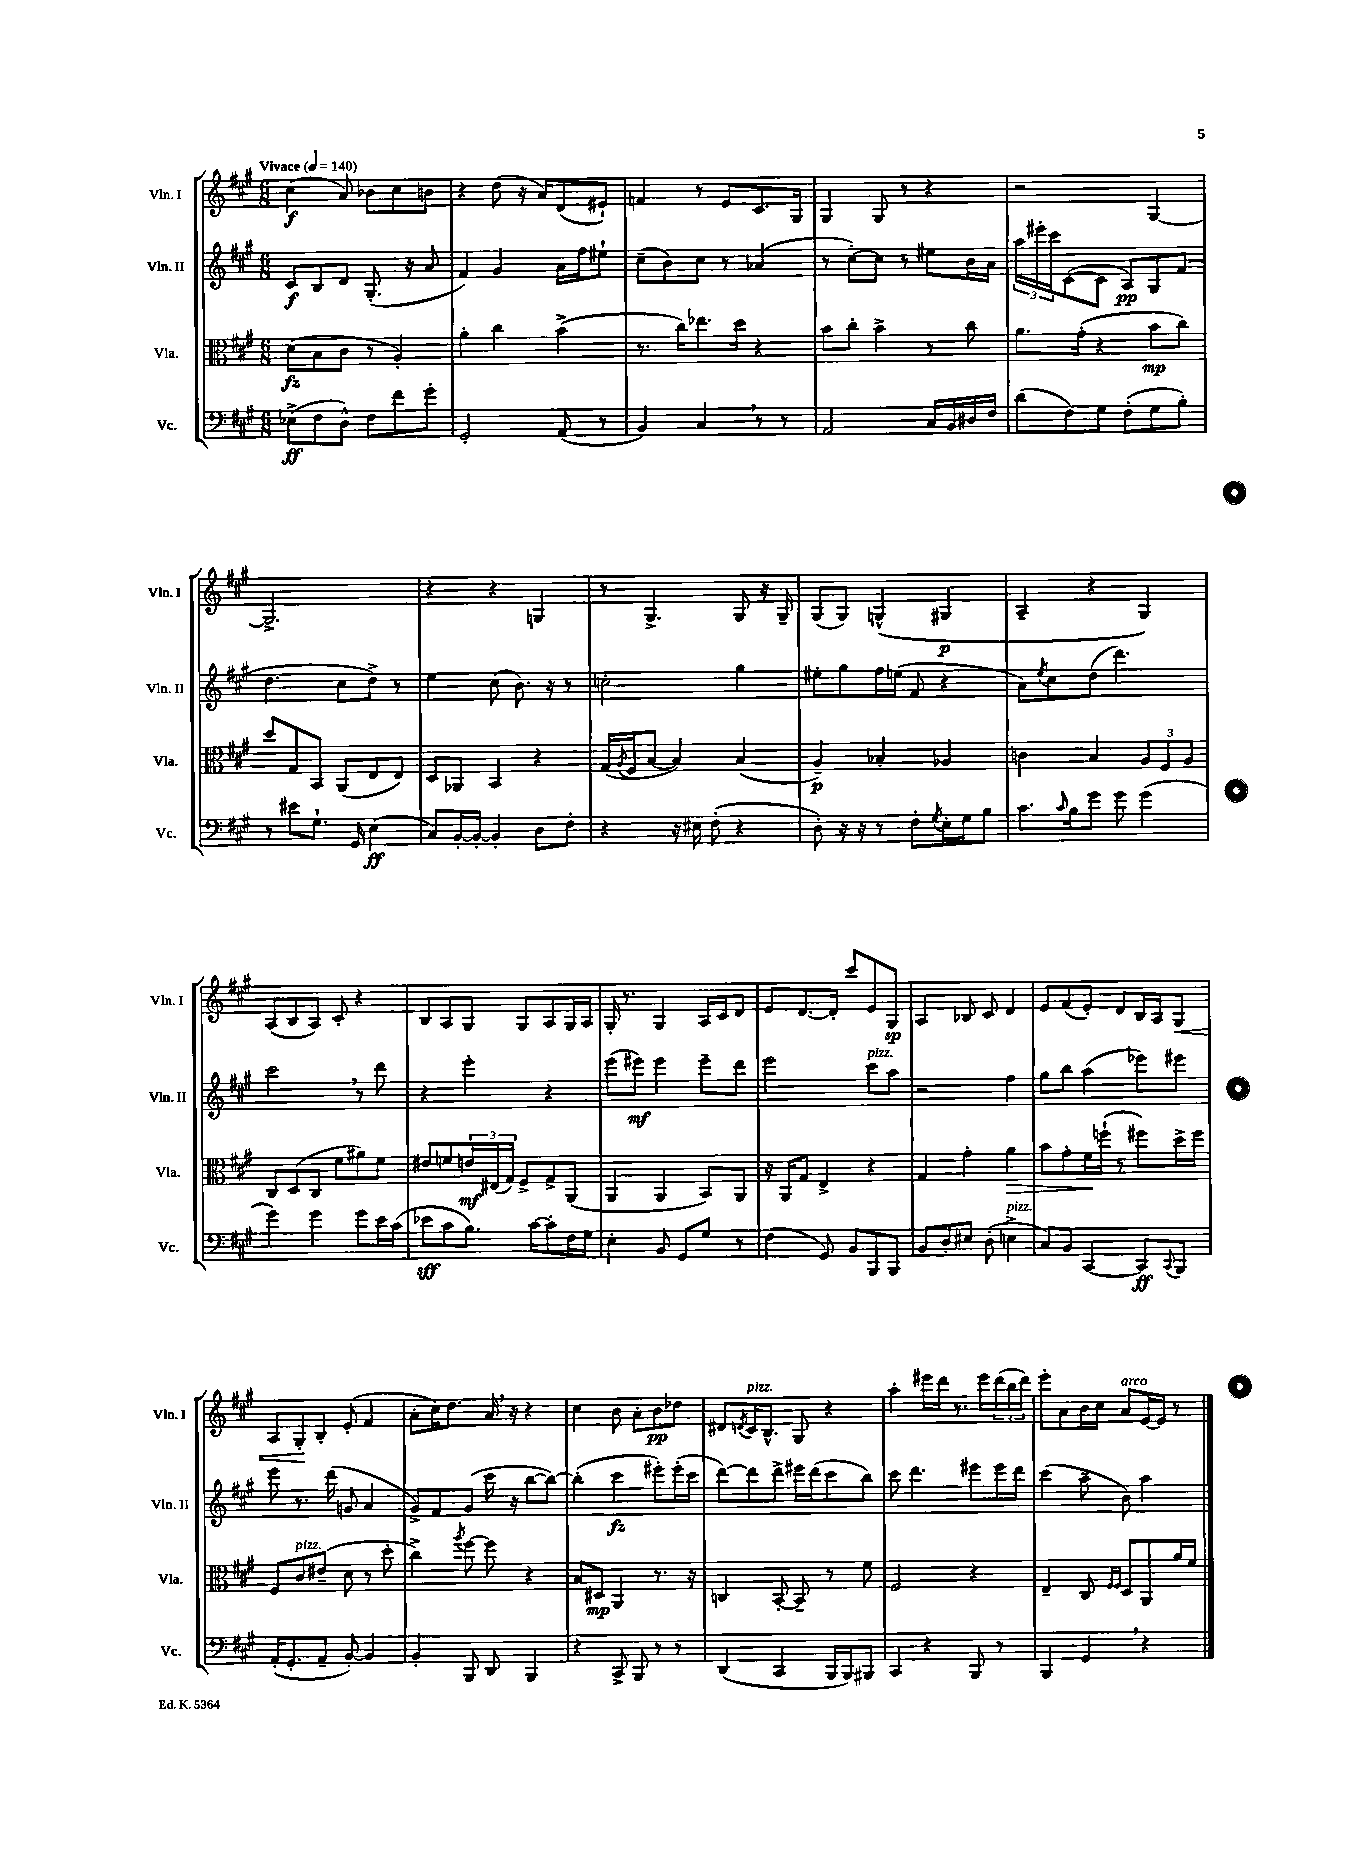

**kern	**kern	**kern	**kern
*staff4	*staff3	*staff2	*staff1
*clefF4	*clefC3	*clefG2	*clefG2
*k[f#c#g#]	*k[f#c#g#]	*k[f#c#g#]	*k[f#c#g#]
*M6/8	*M6/8	*M6/8	*M6/8
*MM140	*MM140	*MM140	*MM140
(8E-^\L	(8d\L	8c#/L	(4cc#\
8F#\	8B\	8B/	.
8D^^\J)	8c#\J	8d/J	8a/)
8F#\L	8r	(8.G#'/	8b-\L
8f#\	4A'/)	.	8cc#\
.	.	16r	.
8g#'\J	.	8a/	8b\J
=	=	=	=
2GG#'/	4a'\	4f#/)	4r
.	4cc#\	4g#/	(8dd\
.	.	.	16r
.	.	.	16a/LK)
(8AA/	(4b^\	16a\LL	(8d/
.	.	16ff#\J	.
8r	.	8ee#`\J	8e#`/J)
=	=	=	=
4BB/)	8.r	(8cc#~\L	4f/
.	.	8b\)	.
.	16cc#\LK)	.	.
4C#/	8.ee-\	8cc#\J	8r
.	.	8r	8e/L
.	16dd\Jk	.	.
8r	4r	(4a-/	8.c#/
8r	.	.	.
.	.	.	16G#/Jk
=	=	=	=
2AA/	8b\L	8r	4G#/
.	8cc#'\J	[8cc#'\L)	.
.	4b^\	8cc#\]J	8G#/
.	.	8r	8r
16C#/LL	8r	8ee#\L	4r
16BB/	.	.	.
16D#/	8cc#\	16b\L	.
16F#/JJ	.	16a\JJ	.
=	=	=	=
(8d\L	8.a\L	24aa\LL	2r
.	.	24eee#'\	.
.	.	24ccc#\J	.
8F#\)	.	([8c#\	.
.	(16g#'\Jk	.	.
8G#\J	4r	8c#\]J	.
(8F#'\L	.	8A/L)	.
8G#\	8b\L	8G#/	[4G#/
8B'\J)	8cc#\J)	(8f#/J	.
=	=	=	=
8r	8dd/L	4.dd\	2.G#^/]
8e#\L	8G#/	.	.
8.G#`\J	8BB/J	.	.
.	(8AA/L	8cc#\L	.
16GG#/	.	.	.
(4E\	8E/	8dd^\J)	.
.	8E/J)	8r	.
=	=	=	=
8C#/L)	8D/L	4ee\	4r
[16BB'/L	8AA-/J	.	.
16BB'/_JJ	.	.	.
4BB'/]	4BB/	(8cc#\	4r
.	.	8.b\)	.
8D\L	4r	.	4G/
.	.	16r	.
8F#'\J	.	8r	.
=	=	=	=
4r	(16G#/LL	2cc'\	8r
.	8qA/	.	.
.	16F#/J	.	.
.	[8B/J	.	4.G#^/
16r	4B/])	.	.
16E#\	.	.	.
(8F#'\	.	.	.
4r	(4B/	4gg#\	8G#/
.	.	.	16r
.	.	.	16G#~/
=	=	=	=
8D'\)	4A~/)	8ee#'\L	(8G#/L
16r	.	8gg#\	8G#/J)
16r	.	.	.
8r	4B-'/	16ff#\L	(4G^^/
.	.	(16ee\JJ	.
8F#'\L	.	8f#/	.
8qG#/	.	.	.
16E'\L	4A-/	4r	4G#/
16G#\J	.	.	.
8B\J	.	.	.
=	=	=	=
8.c#\L	4c\	8a\L)	4A~/
.	.	8qee/	.
.	.	8cc#\	.
16qqc#/	.	.	.
16B\k	.	.	.
8g#\J	4B/	(8dd\J	4r
8g#\	.	4.ddd\)	.
(4g#\	12A/L	.	4G#/)
.	12F#/	.	.
.	12A/J	.	.
=	=	=	=
4g#\)	8C#/L	2ccc#\	(8A/L
.	(8D/	.	8B/
4g#\	8C#/J	.	8A/J)
.	8f#\L	.	8c#'/
8g#\L	8a#\)	8r	4r
16e\L	8f#\J	8ddd\	.
(16c#\JJ	.	.	.
=	=	=	=
8e-\L	8e#/L	4r	8B/L
8c#\	8f/	.	8A/
8.B\J)	24e/L	4eee'\	8G#/J
.	(24E#/	.	.
.	24G#/JJ)	.	.
.	8F#^/L	.	8G#/L
[16c#\LK	.	.	.
8c#'\]	8G#^/	4r	8A/
16F#\L	(8AA/J	.	16G#/L
16G#\JJ	.	.	16A/JJ
=	=	=	=
4E'\	4AA/	(8eee\L	16G#'/
.	.	.	8.r
.	.	8eee#\J)	.
8BB/	4AA/	4eee#\	4G#/
8GG#/L	.	.	.
8G#/J	8BB/L)	8eee#~\L	16A/LL
.	.	.	16c#/J
8r	8AA/J	8ddd\J	8d/J
=	=	=	=
(4F#\	16r	2eee\	8e/L
.	16AA/LK	.	.
.	8G#/J	.	[8.d/
8GG#/)	4E^/	.	.
.	.	.	16d'/]Jk
8BB/L	.	.	8ccc#/L
8BBB/	4r	8ccc#\L	8e/
8BBB/J	.	8aa\J	8G#/J
=	=	=	=
8BB/L	4G#/	2r	4A/
8D'/	.	.	.
8E#/J	4g#'\	.	8B-/
(8D'\	.	.	8c#/
4E^\	4a\	4ff#\	4d/
=	=	=	=
8C#/L)	8b\L	8gg#\L	8e/L
8BB/J	8g#'\	8bb\J	(8f#/
[4CC#/	16f#\L	(4aa\	8e'/J)
.	(16ff`\JJ	.	.
.	8r	.	8d/L
8CC#/]L	8ff#\L)	8eee-\L)	16B/L
.	.	.	16A/J
8qqCC#/	.	.	.
8BBB/J	16dd^\L	8eee#\J	8G#/J
.	16ff#\JJ	.	.
=	=	=	=
(16AA'/LK	8F#/L	8eee\	8A/L
8.GG#'/	.	.	.
.	8c#/	8.r	8G#'/
8AA~/J	(8e#~/J	.	8B'/J
.	.	(16ddd\	.
[8BB'/)	8d\	8g/	(8e'/
4BB/]	8r	4a/	4f#/
.	8dd'\	.	.
=	=	=	=
4BB'/	4cc#^\)	8g#^/L)	8a'\L
.	.	8f#/	16cc#\K)
.	.	.	8.dd\J
.	8qaa/	.	.
8BBB/	[8ff#\	(8g#/J	.
8DD/	8ff#\]	16ccc#\	16a/
.	.	16r	16r
4BBB/	4r	[8bb\L	4r
.	.	8bb\_J)	.
=	=	=	=
4r	8B/L	(4bb'\]	4cc#\
.	8D#/J	.	.
8CC#^/	4AA/	4ccc#\	8b\
8BBB/	.	.	8a'\L
8r	8.r	8eee#'\L)	8b\
8r	.	(16eee#'\L	8dd-\J
.	16r	16ccc#\JJ	.
=	=	=	=
(4DD/	4C/	[8ddd\L)	8d#/L
.	.	.	8qd/
.	.	8ddd\]	16c#/K
.	.	.	8.B^^/J
4CC#/	[8BB'/	8ddd^\J	.
.	8BB~/]	16eee#\LL	8G#/
.	.	(16ddd\J	.
16BBB/LL	8r	8ccc#\	4r
16BBB/J)	.	.	.
8BBB#/J	8f#\	8bb\J)	.
=	=	=	=
4CC#/	2F#/	8ccc#\	4aa'\
.	.	4.ddd\	.
4r	.	.	16eee#\LL
.	.	.	16ddd\JJ
.	.	.	8.r
8BBB/	4r	8eee#\L	.
.	.	.	16eee#\LL
8r	.	16eee#\L	(24ddd\
.	.	.	24bb\
.	.	16ddd\JJ	.
.	.	.	24ddd\JJ)
=	=	=	=
4BBB/	4E~/	(4ccc#\	8eee'\L
.	.	.	8a\
4GG#/	8C#/	8aa~\	16b\L
.	.	.	16cc#\JJ
.	16qqF#/LL	.	.
.	16qqF#/JJ	.	.
.	8D/L	8b\)	8a/L
4r	8AA/	4aa\	[16e/L
.	.	.	16e/]JJ
.	16a/L	.	8r
.	16f#/JJ	.	.
==	==	==	==
*-	*-	*-	*-
